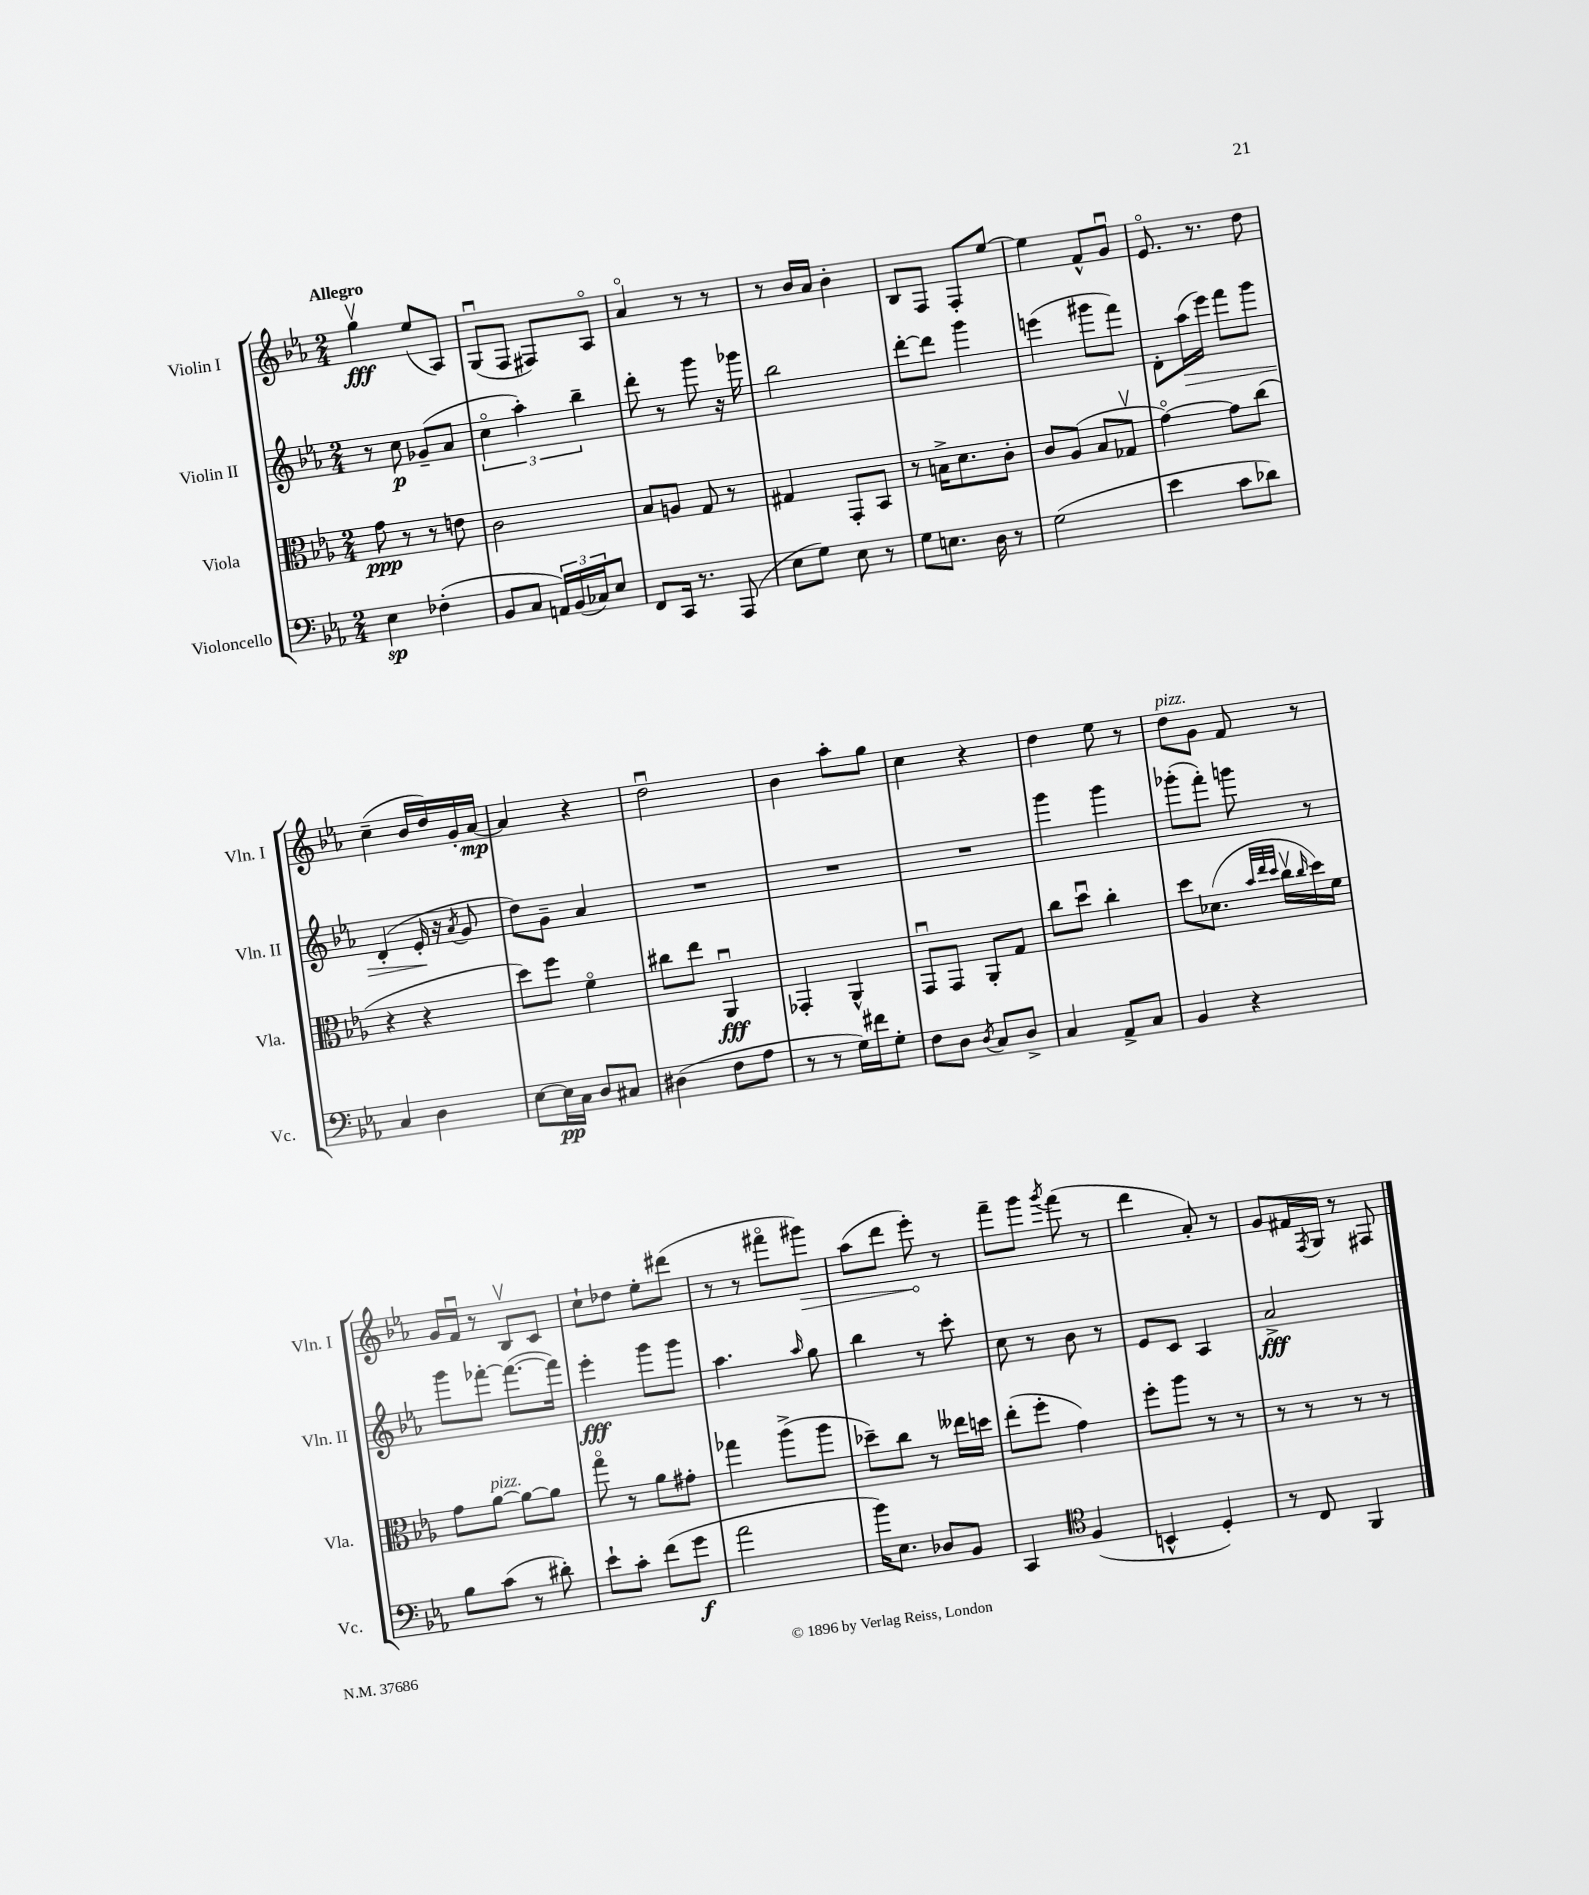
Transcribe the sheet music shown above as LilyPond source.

<<
\new StaffGroup <<
\new Staff = "s0" \with { instrumentName = "Violin I" shortInstrumentName = "Vln. I" } {
    \clef treble \key ees \major \numericTimeSignature \time 2/4 \tempo "Allegro"
    g''4\upbow\fff ees''8( aes8) |
    g8\downbow( f8 fis8) aes8\flageolet |
    aes'4\flageolet r8 r8 |
    r8 bes'16 aes'16 bes'4-. |
    bes8 f8 f8-. ees''8~ |
    ees''4 f'8-^ g'8\downbow |
    ees'8.\flageolet r8. d''8 |
    c''4--( bes'16 d''16) g'16-. aes'16~\mp |
    aes'4 r4 |
    d''2\downbow |
    bes'4 aes''8-. g''8 |
    c''4 r4 |
    d''4 ees''8 r8 |
    d''8^\markup { \italic "pizz." } g'8 f'8 r8 |
    g'16 f'16\downbow r8 bes8\upbow c'8 |
    c''8-! des''8 ees''8-. dis'''8( |
    r8 r8 fis'''8\flageolet \once \override Hairpin.circled-tip = ##t gis'''8\>) |
    aes''8( d'''8 ees'''8-.\!) r8 |
    f'''8-- g'''8 \acciaccatura { g'''8 } f'''8( r8 |
    d'''4 aes'8-.) r8 |
    g'8 fis'16 \acciaccatura { f8 } g16 r8 fis8 \bar "|." |
}
\new Staff = "s1" \with { instrumentName = "Violin II" shortInstrumentName = "Vln. II" } {
    \clef treble \key ees \major \numericTimeSignature \time 2/4
    r8 c''8\p ges'8--( aes'8 |
    \tuplet 3/2 { c''4\flageolet aes''4-.) bes''4-- } |
    d'''8-. r8 g'''8 r16 ges'''16 |
    bes''2 |
    d'''8~-. d'''8 g'''4 |
    e'''4( gis'''8 f'''8) |
    d'8-. aes''16\>( ees'''16) f'''8 g'''8 |
    d'4-.( ees'16-.\! r16 \acciaccatura { aes'8 } g'8 |
    d''8) g'8-- aes'4 |
    R2 |
    R2 |
    R2 |
    g'''4 g'''4 |
    ges'''8-.( f'''8-.) g'''8 r8 |
    g'''8 fes'''8~-. fes'''8.~( fes'''16) |
    ees'''4-.\fff g'''8 g'''8 |
    aes''4. \grace { aes''16 } g''8 |
    bes''4 r8 c'''8-. |
    c''8 r8 bes'8 r8 |
    ees'8 c'8 aes4 |
    aes'2->\fff \bar "|." |
}
\new Staff = "s2" \with { instrumentName = "Viola" shortInstrumentName = "Vla." } {
    \clef alto \key ees \major \numericTimeSignature \time 2/4
    g'8\ppp r8 r8 e'8 |
    c'2 |
    bes8 a8 g8 r8 |
    gis4 g,8-. bes,8 |
    r8 b16-> d'8. c'8-. |
    c'8 aes8( bes8 ges8\upbow |
    g'4~\flageolet) g'8 c''8( |
    r4 r4 |
    d''8) f''8 f'4\flageolet |
    cis''8 ees''8 aes,4\downbow\fff |
    ges,4-. aes,4-^ |
    g,8\downbow g,8 aes,8-. g8 |
    c''8 d''8\downbow c''4-. |
    d''8 des'8.( \grace { bes'32 ees''32 d''32 } c''16\upbow \grace { c''16 } d''16) f'16 |
    g'8 aes'8~^\markup { \italic "pizz." } aes'8~ aes'8 |
    g''8\flageolet r8 aes'8 gis'8-. |
    ges''4 aes''8->( aes''8 |
    des''8--) c''8 r8 eeses''16 d''16 |
    ees''8-.( f''8-. g'4) |
    f''8-. aes''8 r8 r8 |
    r8 r8 r8 r8 \bar "|." |
}
\new Staff = "s3" \with { instrumentName = "Violoncello" shortInstrumentName = "Vc." } {
    \clef bass \key ees \major \numericTimeSignature \time 2/4
    ees4\sp fes4-.( |
    bes,8 c8 \tuplet 3/2 { a,16) bes,16( ces16) } ees8 |
    f,8 c,16 r8. aes,,8( |
    ees8 g8) ees8 r8 |
    g8 e8. d16 r8 |
    g2( |
    ees'4 c'8 des'8) |
    c4 d4 |
    ees8~ ees16\pp c16 d8 cis8 |
    dis4( f8 aes8 |
    r8 r8 g16) fis'16 g8-. |
    f8 d8 \acciaccatura { d8 } c8 d8-> |
    c4 aes,8-> c8 |
    bes,4 r4 |
    bes8 c'8( r8 dis'8-.) |
    ees'8-! c'8-. f'8( g'8\f |
    aes'2 |
    bes'16) ees8. des8 bes,8 |
    c,4 \clef tenor f4( |
    b,4-^ d4-.) |
    r8 c8 f,4 \bar "|." |
}
>>
>>
\layout { \context { \Score \remove "Bar_number_engraver" } }
